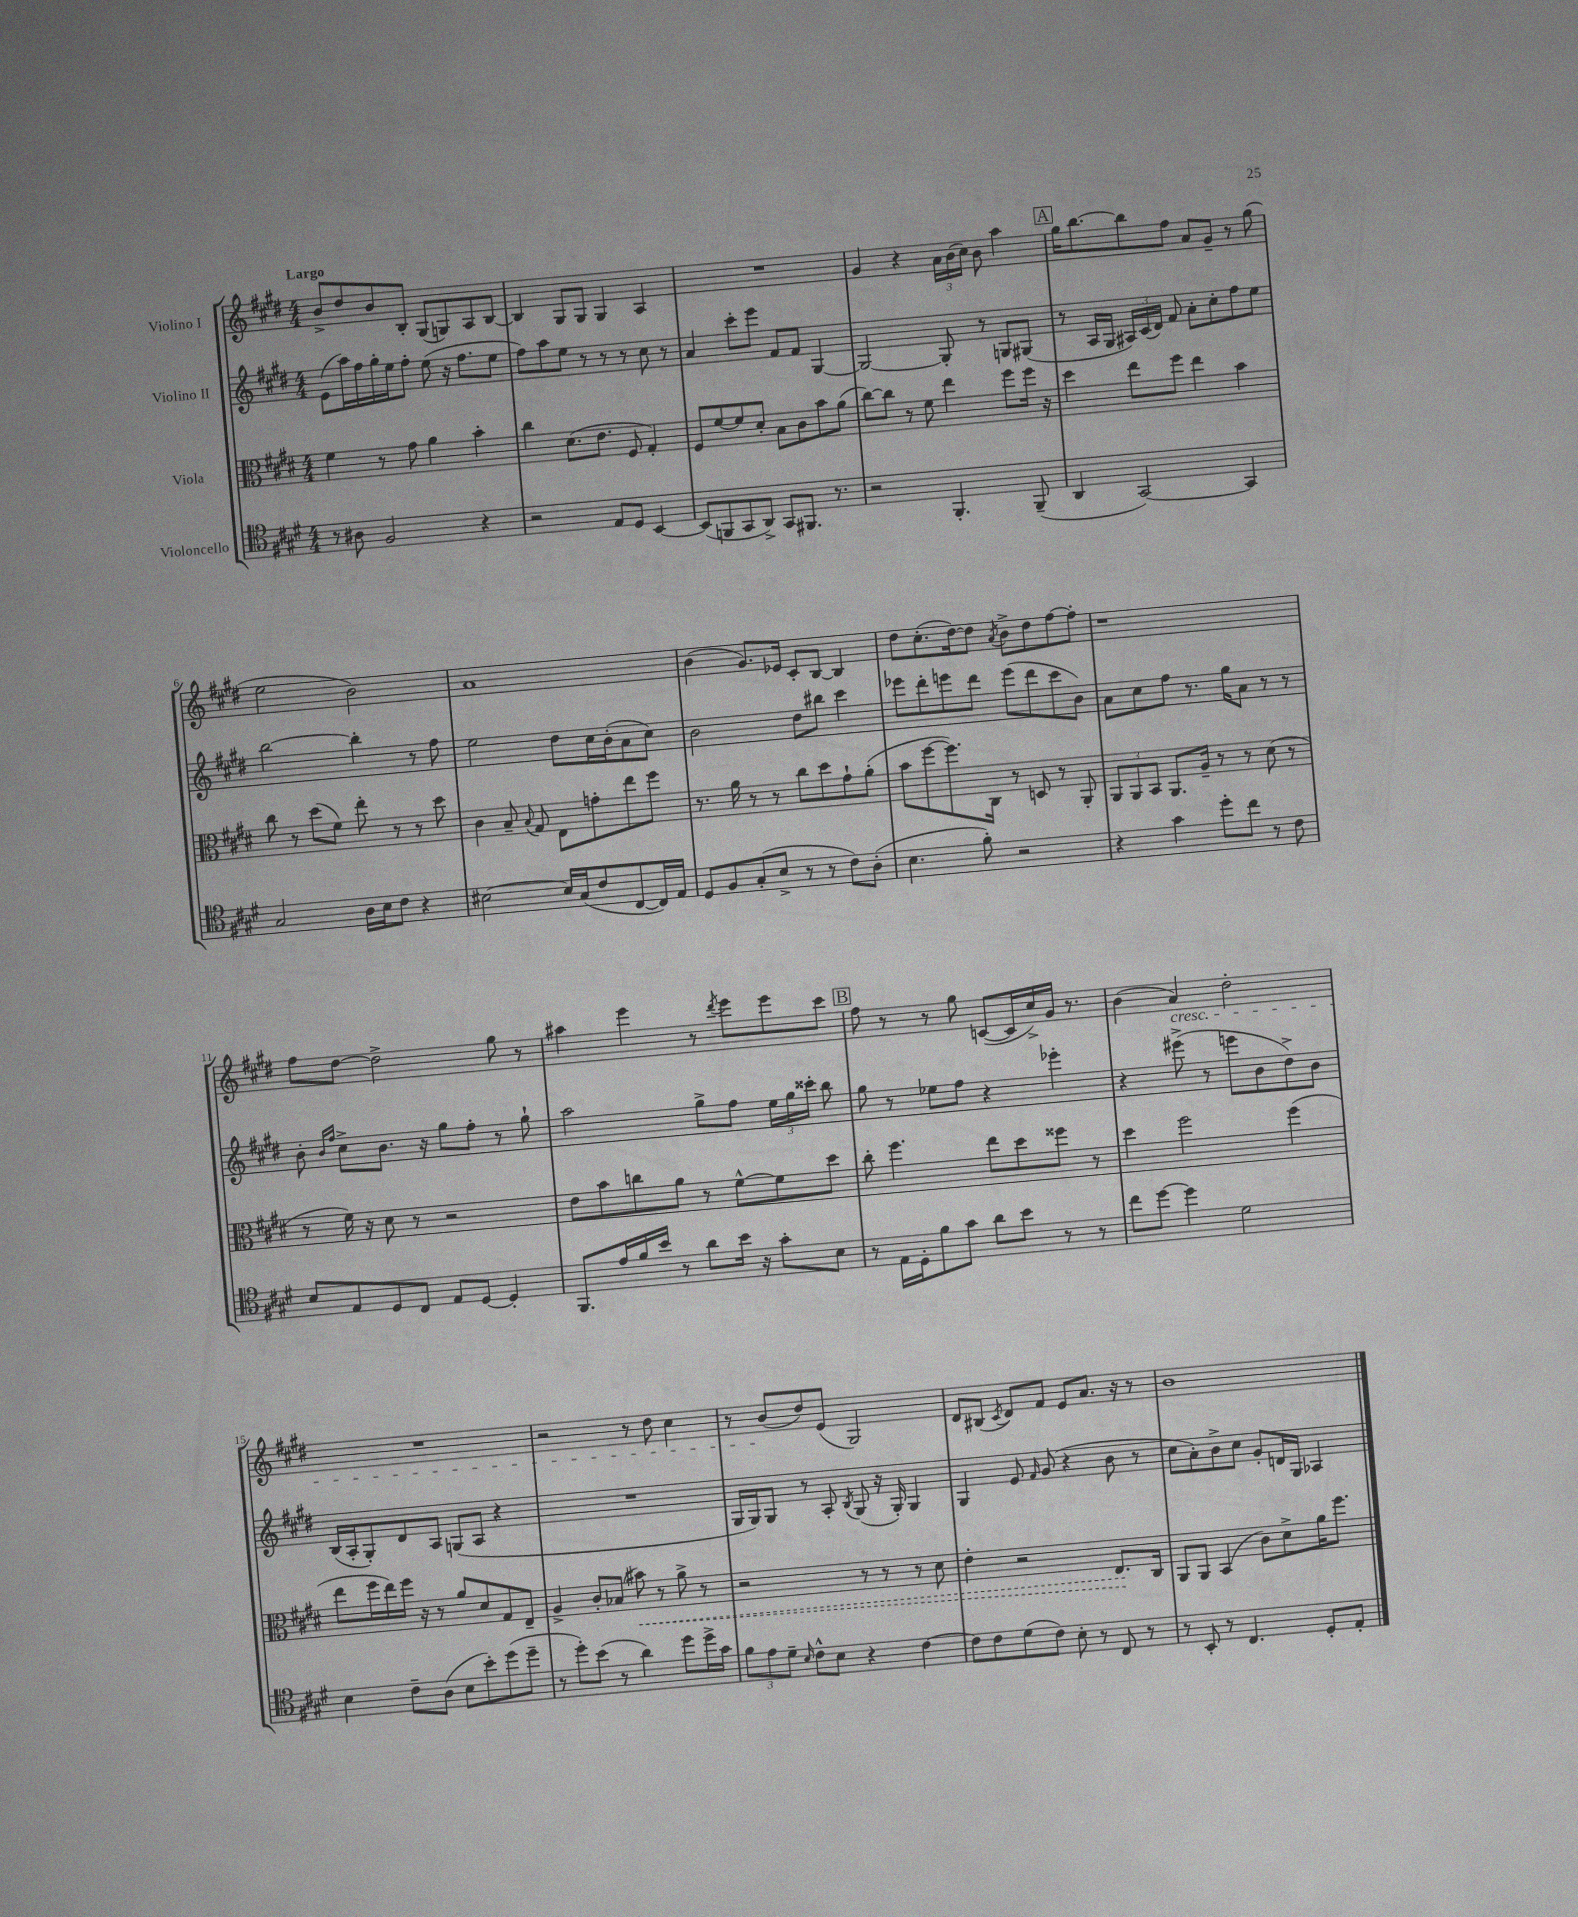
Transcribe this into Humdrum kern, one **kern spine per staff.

**kern	**kern	**kern	**kern
*staff4	*staff3	*staff2	*staff1
*clefC4	*clefC3	*clefG2	*clefG2
*k[f#c#g#d#]	*k[f#c#g#d#]	*k[f#c#g#d#]	*k[f#c#g#d#]
*M4/4	*M4/4	*M4/4	*M4/4
8r	4f#	(8e	8b^
8A#	.	16aa)	8dd#
.	.	16ff#	.
2F#	8r	16gg#'	8b
.	.	16ee	.
.	8g#	8ff#'	8B'
.	4a	(8ee	(8G#
.	.	16r	8G)
.	.	8.ff#	.
4r	4b'	.	8A
.	.	8ee	[8B
=	=	=	=
2r	4cc#	8ff#)	4B]
.	.	8aa	.
.	(8.d#	8ee	8G#
.	.	8r	8G#
.	8.e	.	.
8E	.	8r	4G#
8D#	8F#	8r	.
[4BB	4G#')	8cc#	4A
.	.	8r	.
=	=	=	=
(8BB]	8F#	4a	1r
8FF	[8f#	.	.
8GG#	8f#]	8ccc#'	.
8AA^)	8d#'	8eee	.
8GG#	8B	8f#	.
8.FF#	8c#	8f#	.
.	8b	[4G#	.
8.r	.	.	.
.	(8a	.	.
=	=	=	=
2r	[8cc#)	2G#_	4g#
.	8cc#]	.	.
.	8r	.	4r
.	8f#	.	.
4.FF#'	4ee	8G#']	24a
.	.	.	(24b
.	.	.	24cc#)
.	.	8r	8b
.	8ff#	8G	4aa
(8FF#~	16ff#	(8G#	.
.	16r	.	.
=	=	=	=
4AA	4dd#	8r	16gg#
.	.	.	[8.bb
.	.	16A	.
.	.	16G#	.
[2GG#)	8ee	24A#)	8bb]
.	.	(24c#	.
.	.	24d#)	.
.	8ff#	8f#	8ff#
.	4ee	8a'	8a
.	.	8cc#'	8g#~
4GG#]	4b	8ff#	8r
.	.	8ee	(8gg#
=	=	=	=
2G#	8cc#	[2bb	2ee
.	8r	.	.
.	(8dd#	.	.
.	8f#)	.	.
16A	8ee'	4bb']	2b)
16B	.	.	.
8c#	8r	.	.
4r	8r	8r	.
.	8dd#	8ff#	.
=	=	=	=
[2B#	4c#	2ee	1a
.	8B~	.	.
.	8qqB	.	.
.	8G#	.	.
16B#]	8E	8dd#	.
(16G#	.	.	.
8c#	8g'	16cc#	.
.	.	(16b'	.
[8C#	8ee	8a	.
16C#])	8ff#	8cc#)	.
16E	.	.	.
=	=	=	=
8D#	8.r	2b	(4b
8F#	.	.	.
.	16a	.	.
(8G#'	8r	.	8.g#)
8B^	8r	.	.
.	.	.	16e-
8r	8cc#	8dd#	8c#'
8r	8dd#	8bb#	[8B
8c#)	8g#`	4ccc#	4B]
(8A'	(8a'	.	.
=	=	=	=
4.B	8b	8eee-	8dd#
.	[8ff#	8ddd#'	(8.cc#'
.	8.ff#])	8eee	.
.	.	.	[16dd#)
8f#')	.	8ddd#	8dd#]
.	16C#	.	.
.	.	.	8qa
2r	8r	(8eee	8b^
.	8D	8ddd#	8dd#
.	8r	8ccc#	[8ff#
.	8AA'	8b)	8ff#']
=	=	=	=
4r	12AA	8a	1r
.	12AA	.	.
.	.	8cc#	.
.	12BB	.	.
4g#	8.AA	8ff#	.
.	.	8.r	.
.	16A~	.	.
8dd#'	8r	.	.
.	.	16gg#	.
8cc#	8r	8a	.
8r	(8d#	8r	.
8c#	8r	8r	.
=	=	=	=
8B	8r	8b'	8ff#
.	.	16qqb	.
.	.	16qqff#	.
8E	16f#)	8cc#^	[8dd#
.	16r	.	.
8D#	8d#	8.b	2dd#^]
8C#	8r	.	.
.	.	16r	.
8E	2r	8gg#	.
[8D#	.	8ff#'	.
4D#']	.	8r	8gg#
.	.	8gg#`	8r
=	=	=	=
8.FF#	8e	2aa	4aa#
.	8b	.	.
16e	.	.	.
16f#	8cc	.	4eee
16b	.	.	.
8r	8a	.	.
8a	8r	8gg#^	8r
.	.	.	8qddd#
16b	[8f#^^	8ff#	8eee
16r	.	.	.
8g#'	8f#]	24ee	8eee
.	.	24gg#	.
.	.	24ccc##'	.
8B	8dd#	8bb	8ccc#
=	=	=	=
8r	8cc#'	8gg#	8ff#
16E	4.ff#	8r	8r
16D#'	.	.	.
8f#	.	8ee-	8r
8g#	.	8ff#	8gg#
8a	8ee	4r	([8c
8b	8dd#	.	16c]
.	.	.	16cc#^)
8r	8ff##	4eee-'	16g#
.	.	.	8.r
8r	8r	.	.
=	=	=	=
8cc#	4dd#	4r	(4b
[8dd#	.	.	.
4dd#]	2ff#	(8eee#^	4a)
.	.	8r	.
2d#	.	8eee	2dd#'
.	.	8b	.
.	(4ff#	8dd#^)	.
.	.	8b	.
=	=	=	=
4B	8ee	(16B	1r
.	.	16A'	.
.	16ff#	8G#')	.
.	16ee)	.	.
8c#~	16ff#	8d#	.
.	16r	.	.
(8A	8r	8A	.
8B	8a	(8G	.
8b')	8d#	8A	.
(8dd#	8G#	4r	.
8dd#~	8E~	.	.
=	=	=	=
8r	4A^	1r	2r
8dd#')	.	.	.
(8b	8c#'	.	.
8r	(8B-	.	.
4a)	8b#)	.	8r
.	8r	.	8dd#
8dd#	8a^	.	4cc#
16dd#^	8r	.	.
16g#	.	.	.
=	=	=	=
12f#	2r	16G#	8r
.	.	16G#)	.
12e	.	.	.
.	.	8G#	(8b
12d#~	.	.	.
16qqB	.	.	.
8c#^^	.	8r	8dd#)
8B	.	8A'	(8e
.	.	8qB	.
4r	8r	(8G#	2G#)
.	8r	16r	.
.	.	16G#')	.
[4c#	8r	4G#	.
.	8d#	.	.
=	=	=	=
8c#]	4e'	4G#	8d#
8c#	.	.	(8B#
.	.	.	8qc#
(8d#	2r	8e	8d#)
.	.	16qqf#	.
8c#)	.	(8g#	8f#
8B'	.	4r	8e
8r	.	.	8.a
8C#	8.E	8b	.
.	.	.	16r
8r	.	8r	8r
.	16C#	.	.
=	=	=	=
8r	8AA	8cc#	1b
8BB'	8AA	8a')	.
8r	(4BB	8b^	.
4.C#	.	8cc#	.
.	8c#)	8g#'	.
.	8d#^	16d	.
.	.	16G#	.
8D#'	16a	4A-	.
.	8.ff#	.	.
8E'	.	.	.
==	==	==	==
*-	*-	*-	*-
